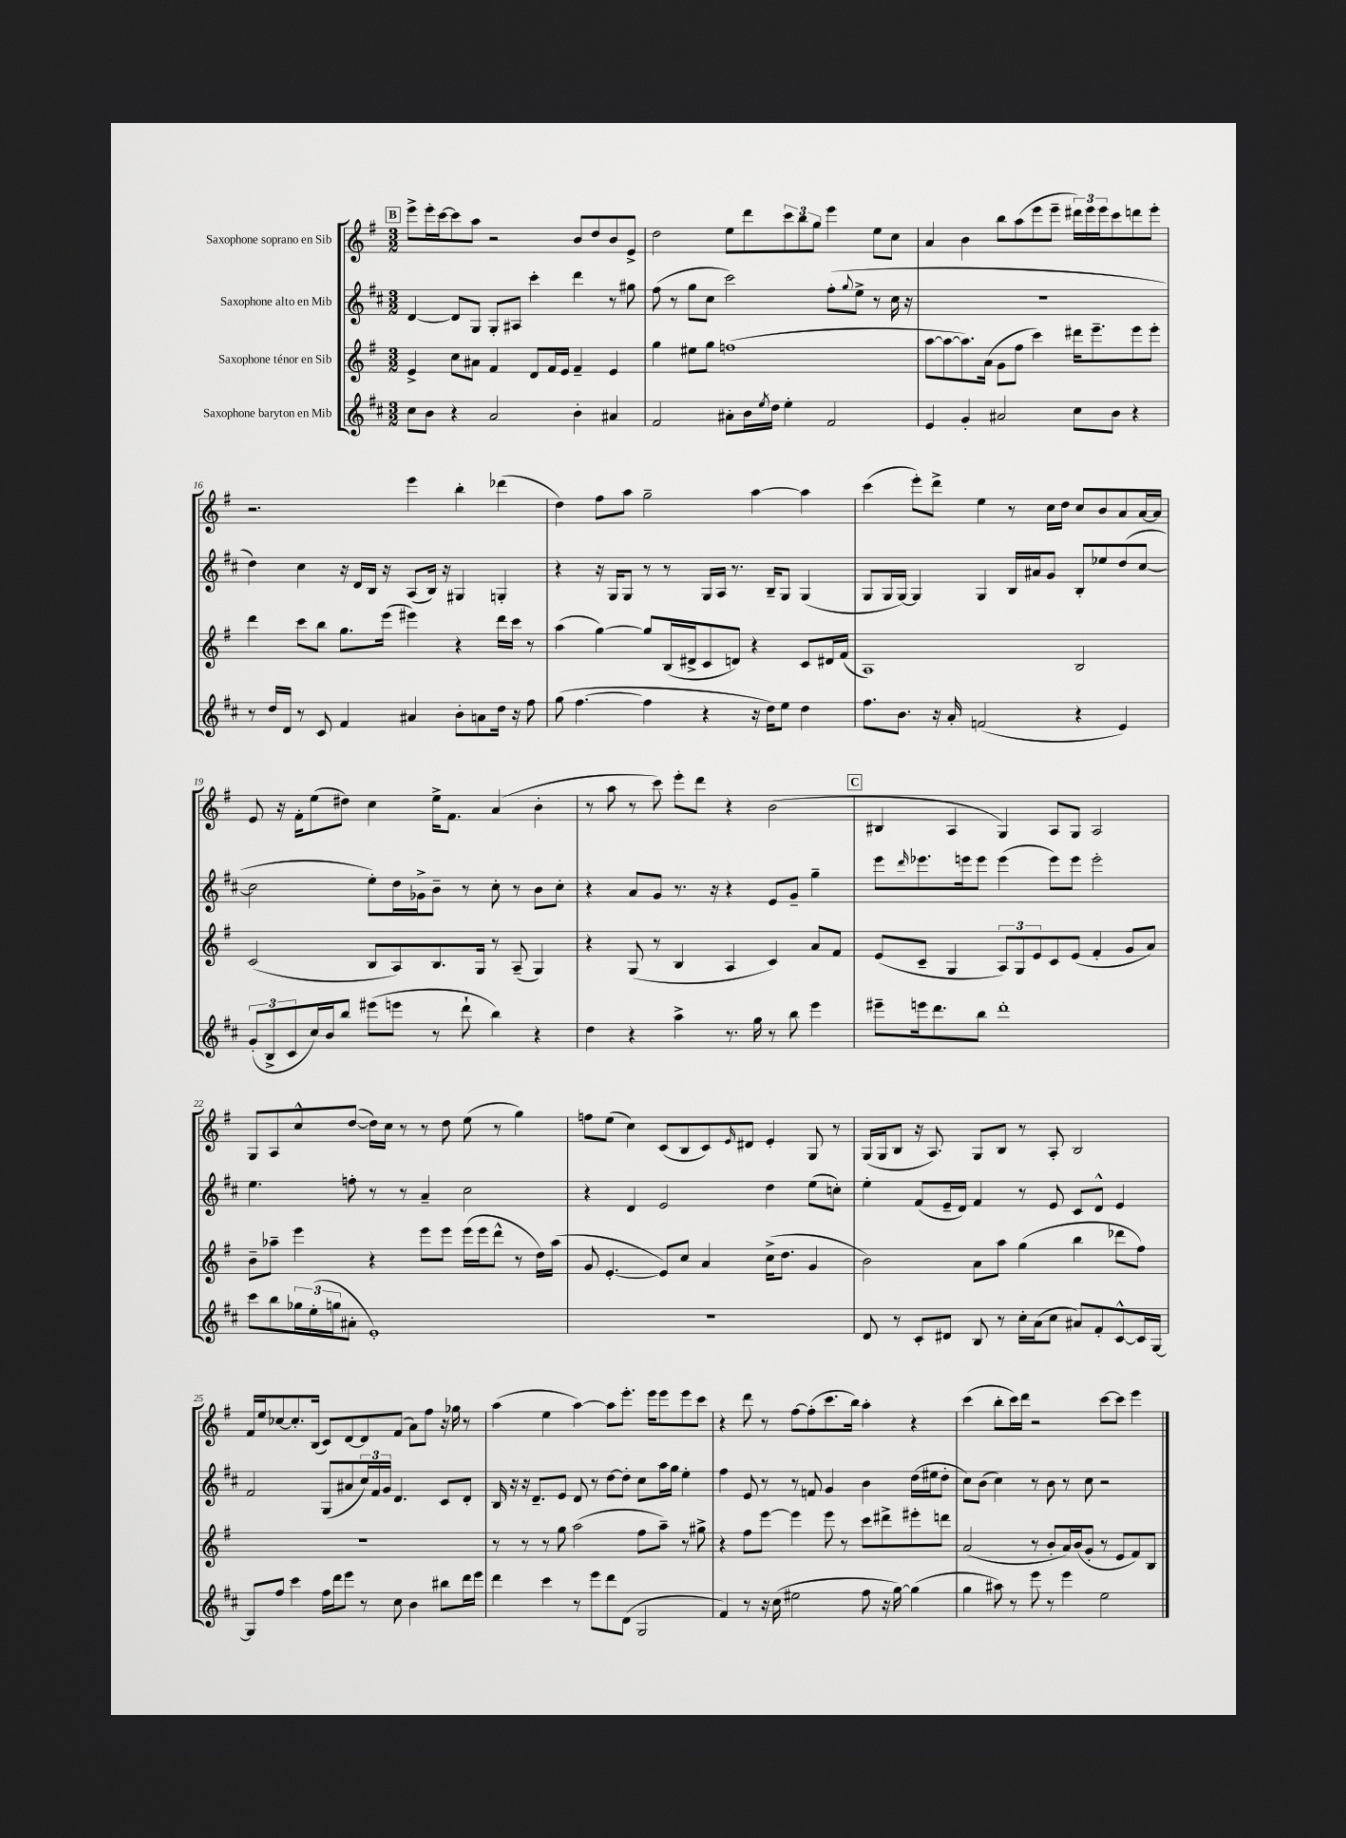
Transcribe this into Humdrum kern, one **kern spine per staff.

**kern	**kern	**kern	**kern
*staff4	*staff3	*staff2	*staff1
*clefG2	*clefG2	*clefG2	*clefG2
*k[f#c#]	*k[f#]	*k[f#c#]	*k[f#]
*M3/2	*M3/2	*M3/2	*M3/2
8cc#	4e^	[4d	8eee^
8b	.	.	16eee'
.	.	.	[16ccc
4r	8cc	8d]	8ccc]
.	8a#	8G	8aa
2a	4f#	8G'	2r
.	.	8A#	.
.	8d	4ccc#'	.
.	16f#	.	.
.	16e	.	.
4b'	4f#~	4ddd	8b
.	.	.	8dd
4a#	4e	8r	8b
.	.	8gg#	8e^
=	=	=	=
2f#	4gg	(8ff#	2dd
.	.	8r	.
.	8ee#	8gg	.
.	8gg	8cc#	.
8a#'	(1ff	2ccc#)	8ee
16b	.	.	8ddd
8qee	.	.	.
16dd	.	.	.
4ee'	.	.	12ccc
.	.	.	12bb
.	.	.	12gg
2f#	.	(8ff#'	4eee
.	.	8qqgg	.
.	.	8ee^	.
.	.	8r	8ee
.	.	16cc#	8cc
.	.	16r	.
=	=	=	=
4e	[8aa	1.r	4a
.	8aa_	.	.
4g'	8.aa])	.	4b
.	(16a	.	.
2a#	8g	.	8bb
.	8ff#	.	(8aa
.	4ccc)	.	8eee
.	.	.	8eee~
8cc#	16ddd#	.	24ddd#)
.	.	.	24eee
.	8.eee~	.	.
.	.	.	24eee
8b	.	.	8ccc
4r	8eee	.	8ddd
.	8eee'	.	8eee'
=	=	=	=
8r	4ddd	4dd)	2.r
16dd	.	.	.
16d	.	.	.
8r	8ccc	4cc#	.
8c#	8bb	.	.
4f#	8.gg	16r	.
.	.	16d	.
.	.	16B	.
.	(16eee	16r	.
4a#	4eee#)	(8A	4eee
.	.	16B)	.
.	.	16r	.
8b'	4r	4G#	4bb'
8a	.	.	.
16dd	16ddd	4G'	(4ddd-
16r	16ccc	.	.
8ff#	8r	.	.
=	=	=	=
(8gg	(4aa	4r	4dd)
[4.ff#	.	.	.
.	[4gg)	16r	8ff#
.	.	16G	.
.	.	8G	8aa
4ff#]	8gg]	8r	2gg~
.	(16B	8r	.
.	16d#^	.	.
4r	8c	16G	.
.	.	16A	.
.	8d)	8.r	.
16r	4r	.	[4aa
16dd)	.	16B~	.
8ee	.	8G	.
4dd	8c	(4G	4aa]
.	16d#	.	.
.	(16f#	.	.
=	=	=	=
8.ff#	1A)	8G	(4ccc
.	.	16G	.
8.b	.	[16G)	.
.	.	4G]	8eee')
16r	.	.	8ddd^
16a'	.	.	.
(2f	.	4G	4ee
.	.	16B	8r
.	.	16a#	.
.	.	8g	16cc
.	.	.	16dd
4r	2B	8B'	8cc
.	.	8ee-	8b
4e)	.	(8dd	8a
.	.	[8cc#	[16a
.	.	.	16a]
=	=	=	=
(12g'	(2c	2cc#]	8e
12B^	.	.	.
.	.	.	16r
12c#	.	.	.
.	.	.	16f#'
16cc#)	.	.	(8ee
16b	.	.	.
8bb	.	.	8dd#)
(8eee#	8B	8ee')	4cc
8eee	8A)	16dd	.
.	.	16g-^	.
8r	8.B	8b~	16ee^
.	.	.	8.f#
8ddd`	.	8r	.
.	16G	.	.
4bb)	8r	8cc#'	(4a
.	(8A~	8r	.
4r	4G)	8b	4b'
.	.	8cc#'	.
=	=	=	=
4dd	4r	4r	8r
.	.	.	8aa
4r	(8G	8a	8r
.	8r	8g	8ccc)
4aa^	4B	8.r	8eee'
.	.	.	8ddd
.	.	16r	.
8.r	4A	4r	4r
16gg	.	.	.
8r	4c)	8e	(2b
8bb	.	8g~	.
4eee	8a	4gg~	.
.	8f#	.	.
=	=	=	=
8eee#~	(8e	8eee	4B#
.	.	16qqddd	.
16eee	8c~	8.eee-	.
8.ddd	.	.	.
.	4G	.	4A
.	.	16eee	.
8bb	.	8eee	.
1ddd'	12A)	(4eee	4G)
.	12G	.	.
.	12e	.	.
.	8c	8eee)	8A
.	(8e	8eee	8G
.	4f#'	2eee'	2A
.	8g	.	.
.	8a)	.	.
=	=	=	=
8ccc#	8b~	4.ee	8G
8bb	8aa-~	.	8A
24gg-	4eee	.	8cc^^
(24ee'	.	.	.
24gg	.	.	.
8a#'	.	8ff'	([8dd
1e')	4r	8r	16dd])
.	.	.	16cc
.	.	8r	8r
.	8eee	4a~	8r
.	8eee	.	8dd
.	(16eee	2cc#	(8ee
.	16eee	.	.
.	8ddd^^	.	8r
.	8r	.	4gg)
.	16dd)	.	.
.	(16aa-	.	.
=	=	=	=
1.r	8g	4r	8ff
.	[4.e'	.	(8ee
.	.	4d	4cc)
.	8e])	2e	(8c
.	8cc	.	8B
.	4a	.	8c)
.	.	.	16qqe
.	.	.	8d#
.	(16cc^	4dd	4e'
.	8.dd	.	.
.	4g	(8ee	8G
.	.	8cc')	8r
=	=	=	=
8d	2b)	4ee'	(16G
.	.	.	16G
8r	.	.	8B
8c#'	.	(8f#	16r
.	.	.	8.A)
8d#	.	16e~	.
.	.	16d)	.
8B	8a	4f#	8G
8r	8aa	.	8B
16cc#'	(4gg	8r	8r
(16a	.	.	.
8cc#	.	8e	8A'
8a#)	4bb	8c#	2B
8f#'	.	8d^^	.
[8c#^^	8ddd-	4e	.
16c#]	8ff#)	.	.
[16G	.	.	.
=	=	=	=
8G]	1.r	2f#	16f#
.	.	.	16ee
8ff#	.	.	[8cc-
4ccc#	.	.	8.cc-']
.	.	.	(16B
16ff#	.	(8G	8c)
16ddd	.	.	.
8eee	.	8a#	[8d
8r	.	24cc#)	8d]
.	.	24f#	.
.	.	24g	.
8cc#	.	4.d	(8f#
4b	.	.	8a)
.	.	.	8ff#
8bb#	.	8c#	16r
.	.	.	16gg-
16ddd	.	8d'	8r
16eee	.	.	.
=	=	=	=
4ddd	8r	16B	(4aa
.	.	16r	.
.	8r	16r	.
.	.	8.d~	.
4ccc#	8r	.	4ee
.	8gg	8e	.
8r	(2aa	8d	[4aa)
8eee	.	8r	.
8ddd	.	[8dd	8aa]
(8d	.	8dd']	8.eee'
2G	8ff#	8cc#	.
.	.	.	16eee
.	8aa~)	16aa	8eee
.	.	16gg	.
.	8r	4ee'	8eee
.	8gg#^	.	8ccc
=	=	=	=
4f#)	4r	4ff#	4r
8r	8ff#	8e	8ddd
16r	[8eee	8r	8r
(16cc#	.	.	.
2ee#	4eee]	8r	[8ff#
.	.	8f	(8ff#']
.	8eee	4g	8.ccc
.	8r	.	.
.	.	.	16bb)
8ff#	8ccc	4b	4aa'
16r	8ddd#^	.	.
[16gg)	.	.	.
(4gg]	8eee#'	(16dd	4r
.	.	16ee#	.
.	8ddd	8dd'	.
=	=	=	=
4gg	(2a	8cc#)	(4ccc
.	.	(8b	.
8aa#)	.	4cc#)	8bb'
8r	.	.	16ccc)
.	.	.	16ddd
8eee	8r	8r	2r
8r	8b'	8b	.
4eee	16a)	8r	.
.	(16b	.	.
.	8g'	8cc#	.
2ee	8r	2r	[8ccc
.	8e	.	8ccc]
.	8f#)	.	4eee
.	8B	.	.
==	==	==	==
*-	*-	*-	*-
